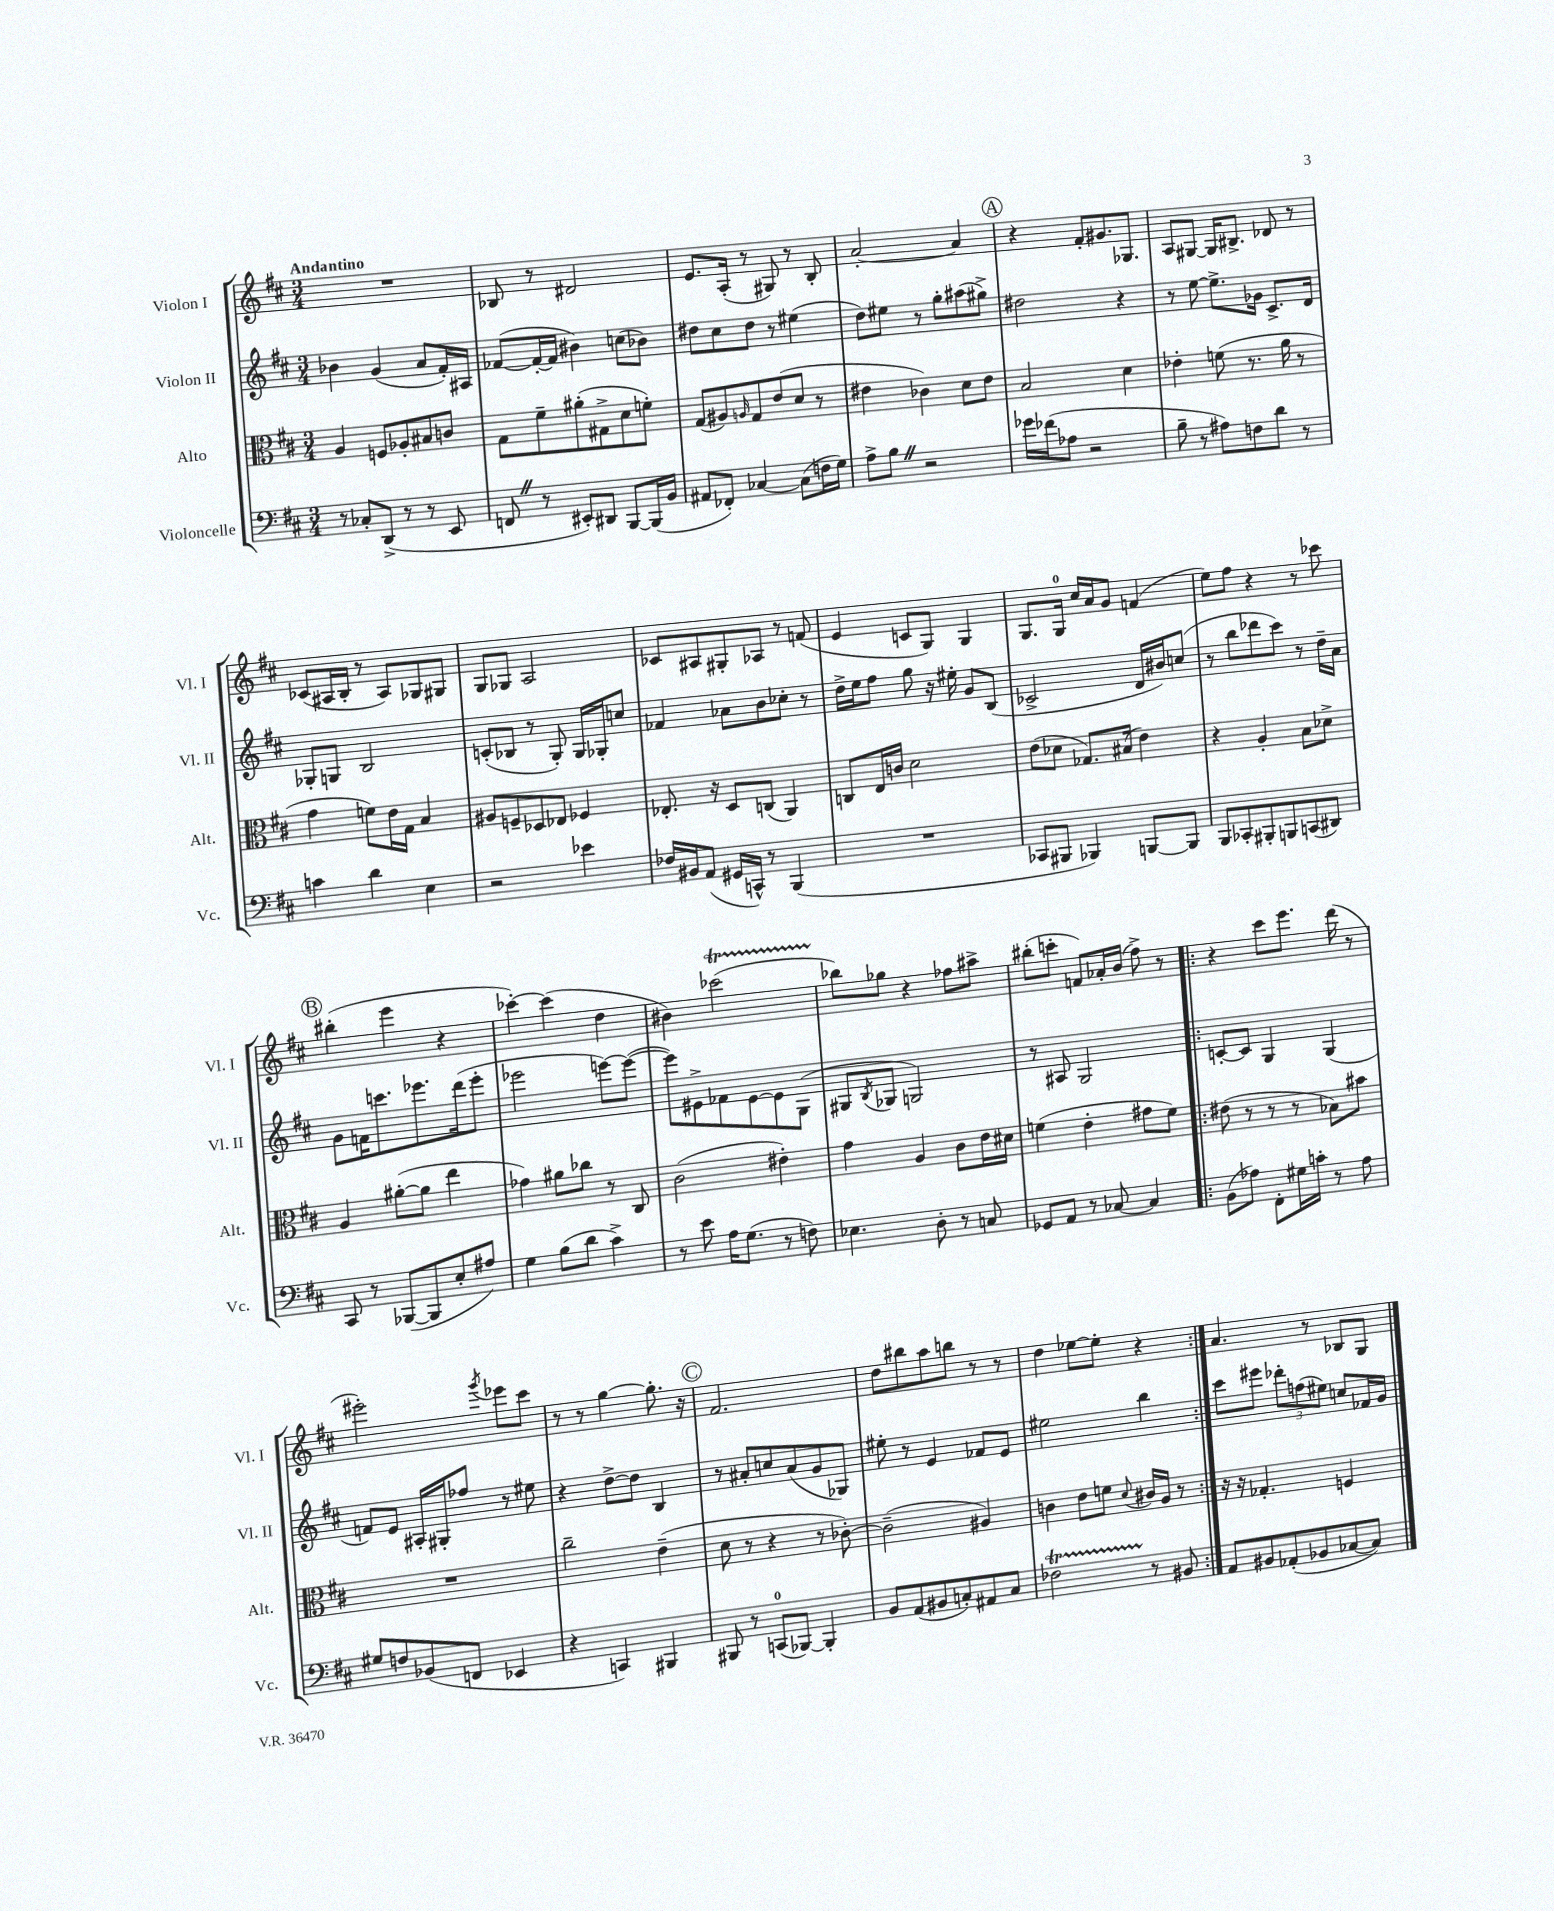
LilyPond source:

<<
\new StaffGroup <<
\new Staff = "s0" \with { instrumentName = "Violon I" shortInstrumentName = "Vl. I" } {
    \clef treble \key d \major \numericTimeSignature \time 3/4 \tempo "Andantino"
    R2. |
    bes8 r8 dis'2 |
    e'8. a16-.( r8 gis8) r8 b8-. |
    a'2~-. a'4 |
    \mark \markup { \circle "A" } r4 fis'8-. gis'8. ges8. |
    a8 gis8~ gis16 bis8.-> des'8 r8 |
    ces'8( ais16 b16-. r8 ais8) ges8 gis8 |
    g8 ges8 a2 |
    ces'8 ais8 gis8-. aes8 r8 f'8( |
    e'4 c'8 g8) g4 |
    g8. g16-0 cis''16 a'16 g'8 f'4( |
    e''8) fis''8 r4 r8 ces'''8 |
    \mark \markup { \circle "B" } bis''4-.( e'''4 r4 |
    ces'''4~-.) ces'''4( d''4 |
    bis'4) ces'''2\startTrillSpan( |
    bes''8\stopTrillSpan) ges''8 r4 fes''8 ais''8-> |
    bis''8-.( c'''8-. f'8) aes'16-. b'16( fis''8->) r8 |
    \repeat volta 2 { r4 cis'''8 e'''8. d'''16( r8 |
    eis'''2-.) \acciaccatura { g'''8 } ees'''8 cis'''8 |
    r8 r8 g''4~ g''8.-. r16 |
    \mark \markup { \circle "C" } fis'2. |
    d''8 bis''8 a''8 b''8 r8 r8 |
    d''4 ees''8~ ees''8-. r4 | }
    a'4. r8 bes8 g8 \bar "|." |
}
\new Staff = "s1" \with { instrumentName = "Violon II" shortInstrumentName = "Vl. II" } {
    \clef treble \key d \major \numericTimeSignature \time 3/4
    bes'4 g'4( a'8 fis'16-.) ais16 |
    fes'8~( fes'16~-. fes'16 bis'4) c''8( bes'8) |
    dis''8 cis''8 dis''8 r8 eis''4( |
    d''8) eis''8 r8 g''8-. ais''8( gis''8->) |
    \mark \markup { \circle "A" } dis''2 r4 |
    r8 e''8~ e''8.-> ges'16 cis'8.-> d'16 |
    ges8-. g8 b2 |
    c'8-.( bes8 r8 g8-.) g16 ges16-. c''8 |
    fes'4 aes'8 b'8 ces''8-. r8 |
    d''16-> e''16 fis''8 g''8 r16 eis''16-. g'8 b8( |
    ces'2-> d'16 bis'16) c''8( |
    r8 b''8 des'''8 cis'''8) r8 d''16-- a'16 |
    \mark \markup { \circle "B" } g'8 f'16 c'''8. ees'''8. d'''16( ees'''8-. |
    ees'''2 e'''8~) e'''8~( |
    e'''8) eis'8-> fes'8 eis'8~ eis'8 g8( |
    gis8 \acciaccatura { b8 } ges8 g2) |
    r8 ais8 g2 |
    \repeat volta 2 { c'8~-. c'8 g4 g4( |
    f'8) e'8 ais16-. gis16-. fes''8 r8 eis''8 |
    r4 d''8~-> d''8 b4 |
    \mark \markup { \circle "C" } r8 ais'8-. c''8 ais'8( g'8 ges8) |
    eis''8-. r8 e'4 fes'8 e'8 |
    eis''2 b''4 | }
    cis'''8 eis'''8 \tuplet 3/2 { des'''8-. f''8( eis''8) } c''8 fes'16 g'16 \bar "|." |
}
\new Staff = "s2" \with { instrumentName = "Alto" shortInstrumentName = "Alt." } {
    \clef alto \key d \major \numericTimeSignature \time 3/4
    a4 f8 aes8-. bis8 c'8 |
    g8 fis'8-- ais'8-.( gis8-> d'8 f'8-.) |
    g8( ais8) \grace { a16 } g8 e'8( d'8 r8 |
    eis'4 ces'4) d'8 eis'8 |
    \mark \markup { \circle "A" } b2 d'4 |
    ees'4-. f'8( r8. a'16 r8 |
    g'4 f'8) e'16 g16 b4 |
    ais8 f8-- des8 ees8 fes4 |
    ees8.-. r16 d8 c8( a,4) |
    c8 e16 c'16 d'2 |
    e'8( des'8 ges8.) bis16( e'4) |
    r4 a4-. b8 des'8-> |
    \mark \markup { \circle "B" } a4 ais'8~-.( ais'8 e''4 |
    ges'4) ais'8 ces''8 r8 cis8 |
    cis'2( eis'4-.) |
    g'4 a4 cis'8 e'16 dis'16 |
    f'4( e'4-. gis'8 f'8) |
    \repeat volta 2 { eis'8( r8 r8 r8 bes8) bis'8 |
    R2. |
    cis''2-- e'4--( |
    \mark \markup { \circle "C" } d'8 r8 r4 r8 ces'8~-.) |
    ces'2--( ais4) |
    c'4 e'8 f'8 \appoggiatura { d'8 } cis'16 a16 r8 | }
    r16 r16 ges4.-. f4 \bar "|." |
}
\new Staff = "s3" \with { instrumentName = "Violoncelle" shortInstrumentName = "Vc." } {
    \clef bass \key d \major \numericTimeSignature \time 3/4
    r8 ces8-. d,8->( r8 r8 e,8 |
    f,8 \once \override BreathingSign.text = \markup { \musicglyph "scripts.caesura.straight" } \breathe r8 eis,8-.) dis,8 b,,8~ b,,16( b,16 |
    ais,8 fes,8-.) ces4~ ces8( f16 g16) |
    a8-> b8 \once \override BreathingSign.text = \markup { \musicglyph "scripts.caesura.straight" } \breathe r2 |
    \mark \markup { \circle "A" } ges'16 fes'16( aes8 r2 |
    b8-- r8 ais8) f8 d'8 r8 |
    c'4 d'4 e4 |
    r2 ees'4 |
    fes16 bis,16 a,8( gis,16 c,16-^) r8 b,,4( |
    R2. |
    ces,8 bis,,8 bes,,4) b,,8~ b,,8 |
    b,,8 ces,8-. bis,,8-. b,,8 c,8( dis,8) |
    \mark \markup { \circle "B" } cis,8 r8 bes,,8~( bes,,8 e8-. ais8) |
    g4 b8( d'8 cis'4->) |
    r8 e'8 a16 g8.( r8 f8) |
    ees4. d8-. r8 c8 |
    ges,8 a,8 r8 ces8~ ces4 |
    \repeat volta 2 { b,8( aes8) fis,8-. gis16 c'16-. r8 aes8 |
    gis8 f8 bes,8( f,8 ees,4 |
    r4 c,4) bis,,4 |
    \mark \markup { \circle "C" } bis,,8 r8 c,8-0( bes,,8~) bes,,4-. |
    b,8 a,8( bis,8 c8-.) ais,8 c8 |
    fes2\startTrillSpan r8\stopTrillSpan bis,8 | }
    a,8 bis,8 aes,8-.( bes,8 ces8~ ces8) \bar "|." |
}
>>
>>
\layout { \context { \Score \remove "Bar_number_engraver" } }
